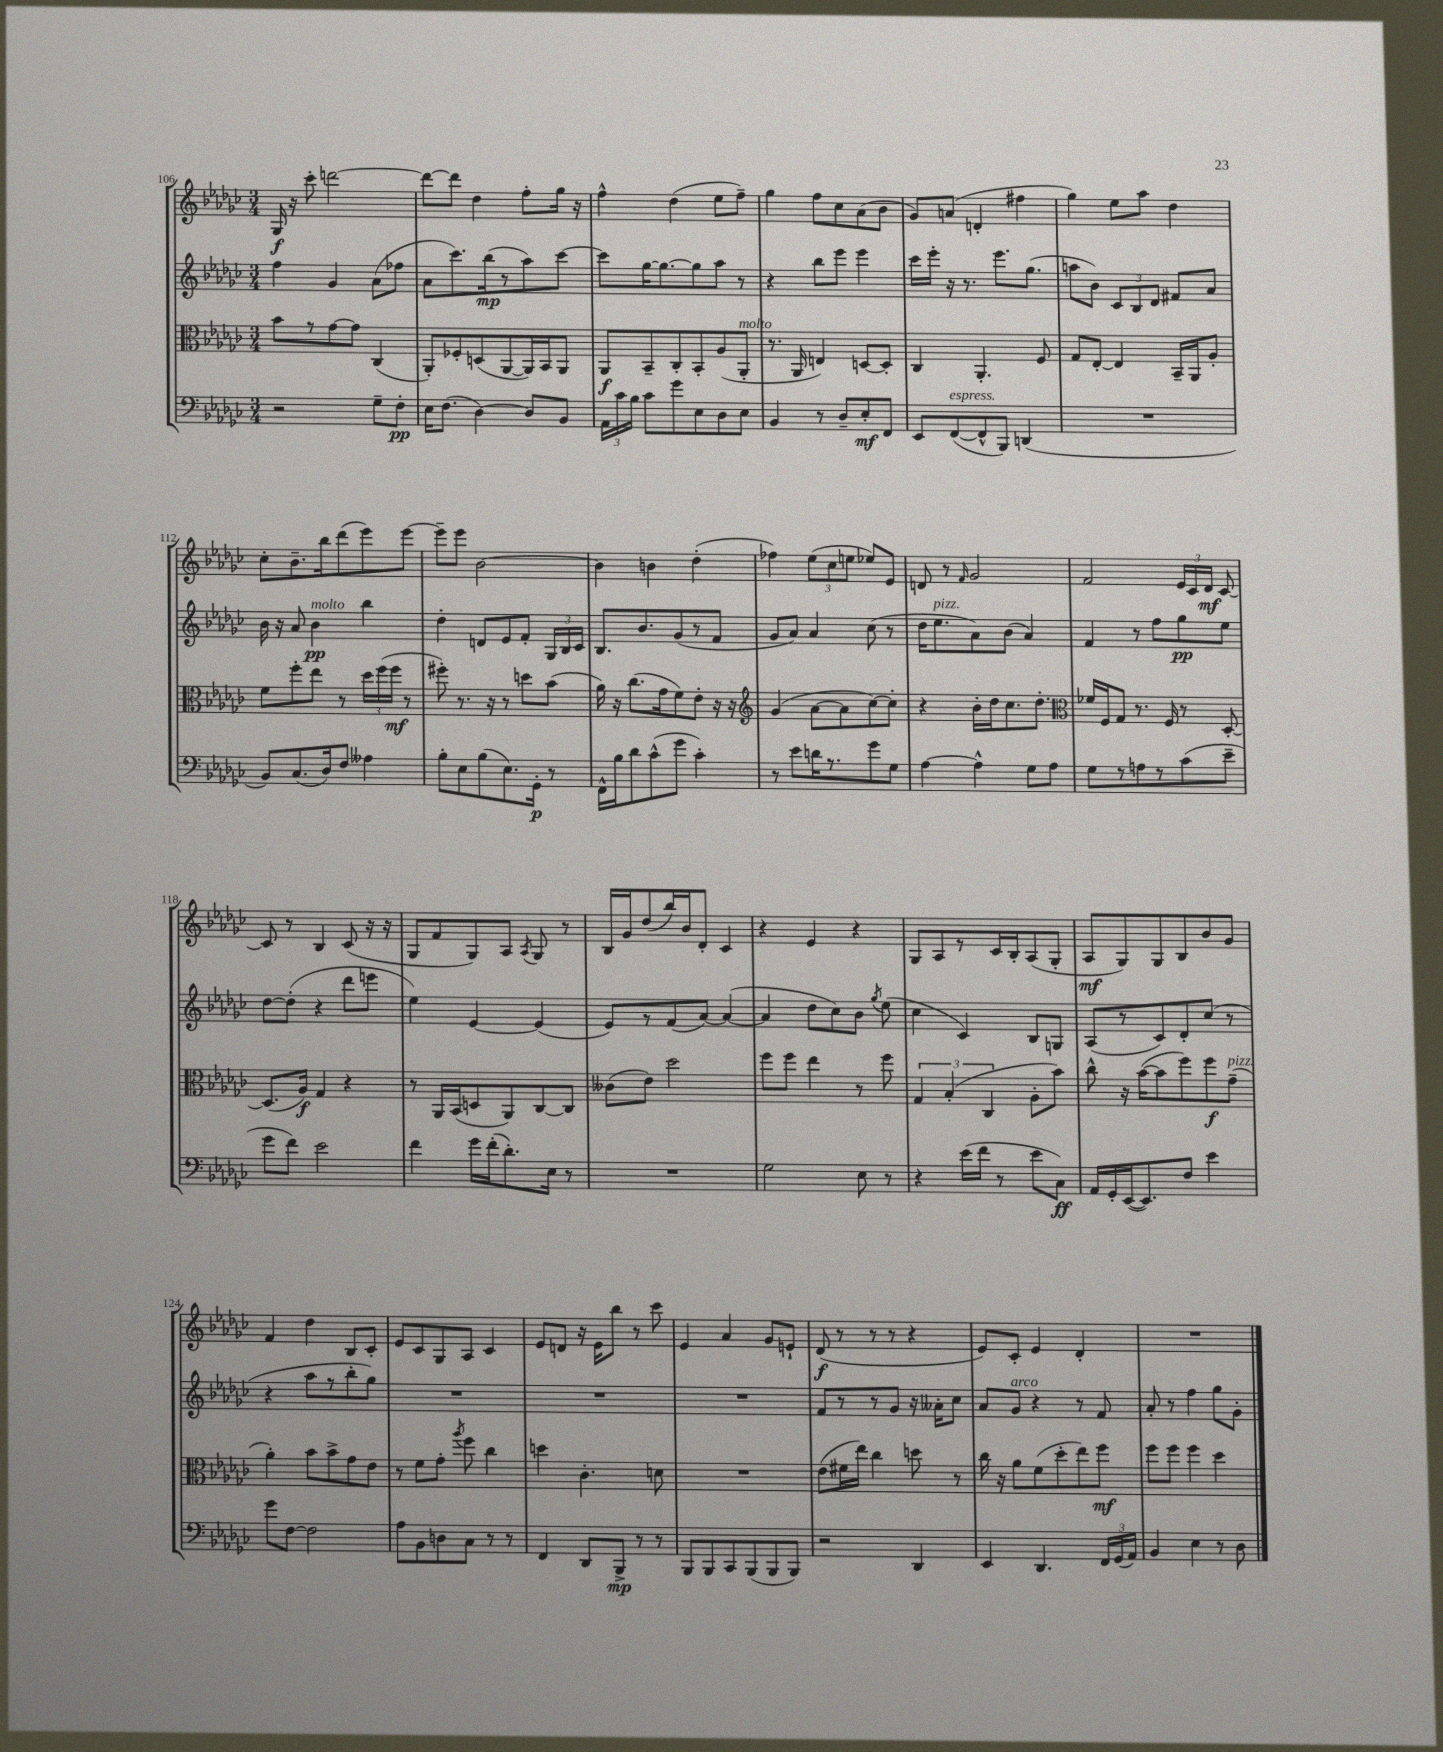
<<
\new StaffGroup <<
\new Staff = "s0" {
    \clef treble \key ges \major \numericTimeSignature \time 3/4
    \autoBeamOff ges16\f r16 ces'''8-. d'''2~ |
    d'''8[~ d'''8] des''4 f''8[-. ges''16] r16 |
    f''4-^ des''4( ees''8[ f''8]--) |
    ges''4 f''8[ ces''8 aes'8( bes'8] |
    ges'8[) a'8]( d'4-. fis''4 |
    ges''4) ees''8[ aes''8] des''4 |
    ces''8[-. bes'8.-- bes''16 des'''8( ees'''8) ees'''8]~ |
    ees'''8[-- ees'''8] bes'2~ |
    bes'4 b'4 des''4-.( |
    fes''4) \tuplet 3/2 { ees''8[( ces''8 e''8] } ees''8[) ees'8] |
    d'8 r8 \grace { f'16 } ges'2 |
    f'2 \tuplet 3/2 { ees'16[ ces'16 des'16]\mf } ces'8~ |
    ces'8 r8 bes4 ces'8( r16 r16 |
    ges8[ f'8 ges8) aes8] \acciaccatura { aes8 } ges8 r8 |
    bes16[ ges'16 des''8( bes''16) bes'16 des'8]-. ces'4 |
    r4 ees'4 r4 |
    ges8[ aes8 r8 ces'16 bes16-. aes8( ges8]-. |
    aes8[\mf ges8) ges8 bes8 bes'8 ges'8] |
    f'4 des''4 bes8[ ces'8]-. |
    ees'8[ ces'8 ges8 aes8] ces'4 |
    ees'8[ d'8] r16 ees'16[ bes''8] r8 ces'''8 |
    ees'4 aes'4 ges'8[ e'8]-! |
    des'8\f( r8 r8 r8 r4 |
    ees'8[) ces'8]-. ees'4 des'4-. |
    R2. \bar "|." |
}
\new Staff = "s1" {
    \clef treble \key ges \major \numericTimeSignature \time 3/4
    \autoBeamOff f''4 ges'4 aes'8[( fes''8] |
    aes'8[ ces'''8.) bes''16\mp( r8 aes''8) ces'''8]~ |
    ces'''8[ ges''16~ ges''8.~ ges''8 aes''8] r8 |
    r4 bes''8[ ees'''8] ees'''4 |
    ces'''16[ ees'''16]-. r16 r8. ees'''8.[ ges''8.]( |
    a''8[ bes'8]) \tuplet 3/2 { ces'8[ bes8 des'8] } fis'8[ aes'8] |
    bes'16 r16 aes'8 bes'4\pp^\markup { \italic "molto" } bes''4 |
    des''4-. d'8[ ees'8 f'8]-. \tuplet 3/2 { ges16[ bes16 ces'16] } |
    bes8.[ bes'8. ges'8( r8 f'8] |
    ges'8[ aes'8]) aes'4 ces''8( r8 |
    des''16[ ees''8.^\markup { \italic "pizz." } aes'8) bes'8]( aes'4) |
    f'4 r8 f''8[ ges''8\pp ees''8] |
    des''8[~ des''8]-.( r4 des'''8[ e'''8] |
    ees''4) ees'4~ ees'4( |
    ees'8[) r8 f'8( aes'8]~) aes'4~( |
    aes'4 des''8[ ces''8) bes'8] \acciaccatura { ges''8 } ees''8( |
    ces''4 ces'4) bes8[ g8] |
    aes8[( r8 ces'8) des'8-. ces''8]( r8 |
    r4 aes''8[ r8 bes''8-. ges''8]) |
    R2. |
    R2. |
    R2. |
    f'8[ r8 r8 ges'8] r16 aeses'16[-. ces''8] |
    aes'8[ ges'8]^\markup { \italic "arco" } r4 r8 f'8 |
    aes'8-. r8 f''4 ges''8[ ges'8]-. \bar "|." |
}
\new Staff = "s2" {
    \clef alto \key ges \major \numericTimeSignature \time 3/4
    \autoBeamOff bes'8[ r8 ges'8~ ges'8] ces4( |
    aes,8[-.) fes8-. d8( aes,8~ aes,16) bes,16 aes,8] |
    aes,8[\f bes,8-- ces8-. bes,8-. aes8( aes,8]-.^\markup { \italic "molto" } |
    r8. aes,16 e4) d8[~ d8]-. |
    ces4 aes,4.-. f8 |
    ges8[ ees8]~-. ees4 bes,16[-- aes,16 aes8]-. |
    f'8[ f''8-. ees''8] r8 \tuplet 3/2 { des''16[ f''16( f''16]\mf } r8 |
    fis''8-.) r8. r16 r8 d''8[ bes'8]( |
    aes'16) r16 ces''8.[( ges'16 f'8) ees'8]-. r16 r16 |
    \clef treble ges'4( aes'8[~ aes'8 ces''8~) ces''8]-. |
    r4 bes'16[-. des''16 ces''8. des''8.]-. |
    \clef alto fes'16[ f16 ges8] r8. f16 r8 des8~-. |
    des8.[( aes16]\f) ges4 r4 |
    r8 aes,16[ bes,16( d8 aes,8) ces8~ ces8] |
    ceses'8[( ees'8]) des''2 |
    f''8[ f''8] ees''4 r8 f''8 |
    \tuplet 3/2 { ges4 bes4-.( ces4 } aes8[-. bes'8]) |
    ces''8-^ r16 bes'16[~( bes'8 f''8) f''8\f ges'8]--^\markup { \italic "pizz." }( |
    aes'4-.) bes'8[ bes'8-> ges'8 ees'8] |
    r8 f'8[ ges'8]-. \acciaccatura { aes''8 } f''8 ces''4 |
    d''4 ces'4.-. d'8 |
    R2. |
    ees'8[( fis'16 ees''16]) ces''4 d''8 r8 |
    ces''16 r16 aes'8[ f'8( des''8-. ees''8) f''8]\mf |
    f''8[ f''8] f''4 des''4 \bar "|." |
}
\new Staff = "s3" {
    \clef bass \key ges \major \numericTimeSignature \time 3/4
    \autoBeamOff r2 ges8[-- f8]-.\pp |
    ees16[ f8.]( des4~) des8[ bes,8] |
    \tuplet 3/2 { aes,16[ ces'16 bes16] } ces'8[ ges'8 ees8 des8 ees8] |
    bes,4 r8 des8[-- ees8-.\mf f,8] |
    ees,8[ f,8~^\markup { \italic "espress." }( f,8-^ bes,,8]) d,4( |
    R2. |
    bes,8[) ces8.( des16) f8] aeses4 |
    bes8[-. ees8 bes8( ees8.) ges,16]-.\p r8 |
    f,16[-^ bes16 des'8 ces'8-^( ges'8] ces'4-.) |
    r8 ees'8[ d'16 r8. ges'8 ges8] |
    aes4~ aes4-^ ges8[ aes8] |
    ges8[ r8 a8 r8 ces'8( ees'8]-- |
    ges'8[ f'8]) ees'2 |
    f'4 ges'16[ f'16-.( des'8.-.) ees16] r8 |
    R2. |
    ges2 ees8 r8 |
    r4 ees'16[( f'16] r8 ees'8[ ces8]\ff) |
    aes,16[ ges,16-. ees,16~( ees,8.) f8] ees'4 |
    ges'8[ f8]~ f2 |
    aes8[ bes,8 d8 ces8] r8 r8 |
    f,4 des,8[ bes,,8]->\mp r8 r8 |
    bes,,8[ bes,,8 ces,8 bes,,8( bes,,8 bes,,8]) |
    r2 des,4 |
    ees,4 des,4. \tuplet 3/2 { f,16[ ges,16( aes,16]) } |
    bes,4 ees4 r8 des8 \bar "|." |
}
>>
>>
\layout { \context { \Score currentBarNumber = #106 } }
